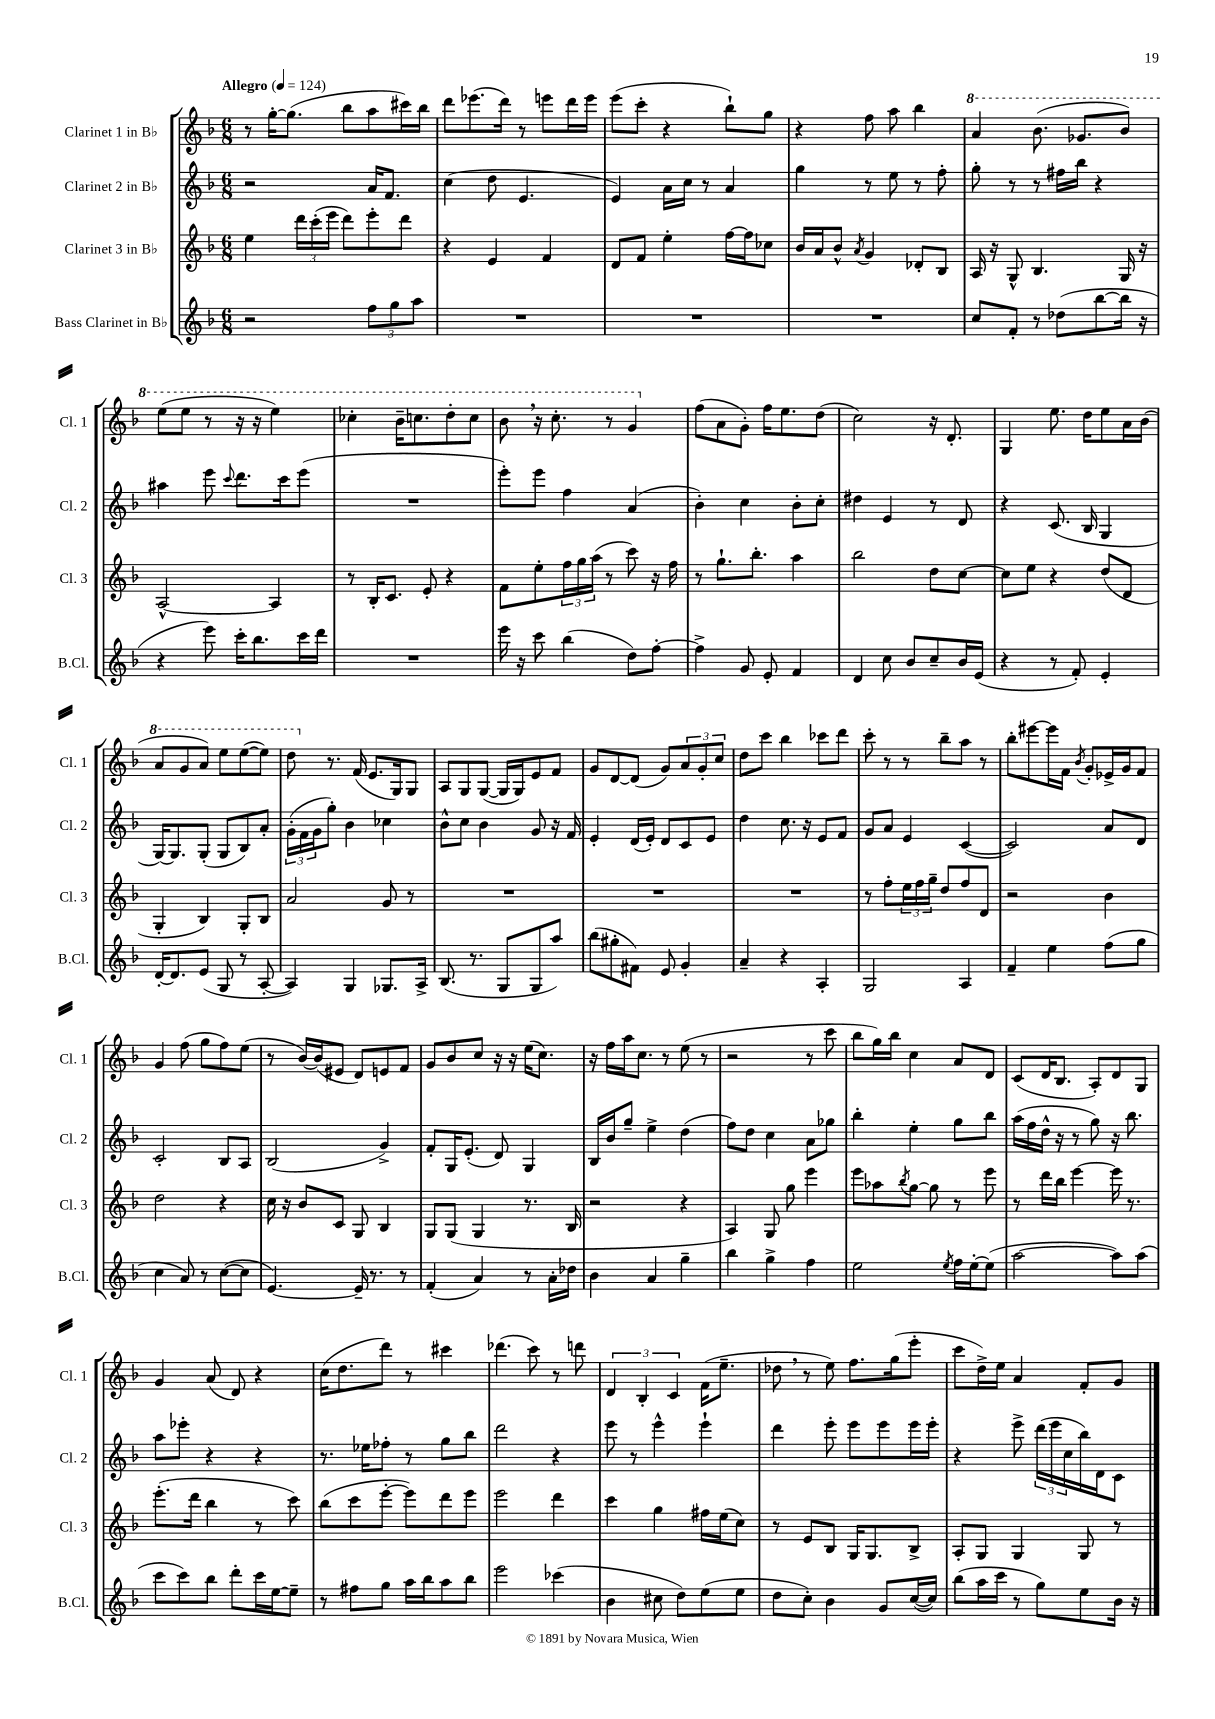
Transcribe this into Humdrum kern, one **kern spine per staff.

**kern	**kern	**kern	**kern
*part4	*part3	*part2	*part1
*staff4	*staff3	*staff2	*staff1
*I"Bass Clarinet in B♭	*I"Clarinet 3 in B♭	*I"Clarinet 2 in B♭	*I"Clarinet 1 in B♭
*I'B.Cl.	*I'Cl. 3	*I'Cl. 2	*I'Cl. 1
*clefG2	*clefG2	*clefG2	*clefG2
*k[b-]	*k[b-]	*k[b-]	*k[b-]
*M6/8	*M6/8	*M6/8	*M6/8
*MM124	*MM124	*MM124	*MM124
=1	=1	=1	=1
!	!	!	!LO:TX:a:B:t=Allegro
2r	4ee\	2r	8r
.	.	.	[16gg'\KL
.	.	.	(8.gg\J]
.	24ddd\LL	.	.
.	(24ccc'\	.	.
.	24eee\JJ	.	.
.	8ddd\L)	.	8bb-\L
12ff\L	8eee'\	16a/KL	8aa\
.	.	8.f/J	.
12gg\	.	.	.
.	8ddd\J	.	16ccc#X\L)
12aa\J	.	.	.
.	.	.	16bb-\JJ
=2	=2	=2	=2
2.r	4r	(4cc\	8ddd\L
.	.	.	(8.eee-X\
.	4e/	8dd\	.
.	.	.	16ddd\Jk)
.	.	4.e/	8r
.	4f/	.	8eeen\L
.	.	.	16ddd\L
.	.	.	16eee\JJ
=3	=3	=3	=3
2.r	8d/L	4e/)	(8eee\L
.	8f/J	.	8ccc'\J
.	4ee'\	16a\LL	4r
.	.	16cc\JJ	.
.	.	8r	.
.	[16ff\LL	4a/	8bb-`\L)
.	16ff\J]	.	.
.	8cc-X\J	.	8gg\J
=4	=4	=4	=4
2.r	16b-/LL	4gg\	4r
.	16a/J	.	.
.	8b-^^/J	.	.
.	8qa/	.	.
.	4g/	8r	8ff\
.	.	8ee\	8aa\
.	8d-X'/L	8r	4bb-\
.	8B-/J	8ff'\	.
=5	=5	=5	=5
*	*	*	*8va
8cc/L	16A/	8gg'\	4aa/
.	16r	.	.
8f'/J	8G^^/	8r	.
8r	4.B-/	8r	(8.bb-\
(8dd-X\L	.	16ff#X\LL	.
.	.	16bb-\JJ	8.gg-X/L
[8bb-\	.	4r	.
16bb-\Jk]	16G/	.	8bb-/J)
16r	16r	.	.
!!LO:LB:g=z
=6	=6	=6	=6
4r	[2A^^/	4aa#X\	(8eee\L
.	.	.	8eee\J
8eee\)	.	8eee\	8r
.	.	8qqccc/	.
16ccc'\KL	.	8.ddd\L	16r
8.bb-\	.	.	16r
.	4A/]	.	4eee\)
.	.	16ccc\k	.
16ccc\L	.	(8eee\J	.
16ddd\JJ	.	.	.
=7	=7	=7	=7
2.r	8r	2.r	4ccc-X'\
.	16B-'/KL	.	.
.	8.c/J	.	.
.	.	.	16bb-~\KL
.	.	.	8.cccn\
.	8e'/	.	.
.	4r	.	8ddd'\
.	.	.	8ccc\J
=8	=8	=8	=8
16eee\	8f\L	8eee'\L)	8bb-,\
16r	.	.	.
8ccc\	8ee'\	8eee\J	16r
.	.	.	8.ccc'\
(4bb-\	24ff\L	4ff\	.
.	24gg\	.	.
.	(24aa\JJ	.	.
.	8r	.	8r
8dd\L)	8ccc\)	(4a/	4gg/
[8ff'\J	16r	.	.
.	16ff\	.	.
=9	=9	=9	=9
*	*	*	*X8va
4ff^\]	8r	4b-'\)	(8ff\L
.	8.gg`\L	.	8a\
8g/	.	4cc\	8g'\J)
.	8.bb-'\J	.	.
8e'/	.	.	16ff\KL
.	.	.	8.ee\
4f/	4aa\	8b-'\L	.
.	.	8cc'\J	(8dd\J
=10	=10	=10	=10
4d/	2bb-\	4dd#X\	2cc\)
8cc\	.	4e/	.
8b-/L	.	.	.
8cc~/	8dd\L	8r	16r
.	.	.	8.d'/
16b-/L	[8cc\J	8d/	.
(16e/JJ	.	.	.
=11	=11	=11	=11
4r	8cc\L]	4r	4G/
.	8ee\J	.	.
8r	4r	(8.c/	8.ee\
8f'/)	.	.	.
.	.	16B-/	16dd\KL
4e'/	(8dd/L	4G/	8ee\
.	8d/J	.	16a\L
.	.	.	(16b-\JJ
!!LO:LB:g=z
=12	=12	=12	=12
*	*	*	*8va
[16d'/KL	4G'/	[16G/KL)	8aa/L
8.d/]	.	8.G/]	.
.	.	.	8gg/
(8e/J	4B-/)	(8G'/J	8aa/J)
8G/	.	8G/L	8eee\L
8r	8G'/L	8B-/)	([8eee\
[8A'/	8B-/J	8a'/J	8eee\J])
=13	=13	=13	=13
4A/])	2a/	(24g'\LL	8ddd\
.	.	24f\	.
.	.	24g\J	.
*	*	*	*X8va
.	.	8gg'\J)	8.r
4G/	.	4b-\	.
.	.	.	(16f/
.	.	.	8.e/L
8.G-X/L	8g/	4cc-X\	.
.	.	.	16G/k)
.	8r	.	8G/J
16A^/Jk	.	.	.
=14	=14	=14	=14
(8.B-/	2.r	8b-^^\L	8A/L
.	.	8cc\J	8G/
8.r	.	.	.
.	.	4b-\	([8G/J
8G/L	.	.	16G/LL]
.	.	.	16G/J)
8G/	.	8g/	8e/
8aa/J)	.	16r	8f/J
.	.	16f/	.
=15	=15	=15	=15
(8bb-\L	2.r	4e'/	8g/L
8gg#X'\	.	.	[8d/
8f#X\J)	.	(16d/LL	(8d/J]
.	.	16e'/JJ)	.
8e/	.	8d/L	8g/L)
4g'/	.	8c/	12a/
.	.	.	12g'/
.	.	8e/J	.
.	.	.	12cc/J
=16	=16	=16	=16
4a~/	2.r	4dd\	8dd\L
.	.	.	8ccc\J
4r	.	8.cc\	4bb-\
.	.	16r	.
4A'/	.	8e/L	8ccc-X\L
.	.	8f/J	8ddd\J
=17	=17	=17	=17
2G/	8r	8g/L	8ccc'\
.	8ff'\L	8a/J	8r
.	24ee\L	4e/	8r
.	24ff\	.	.
.	24gg~\JJ	.	.
.	8dd/L	.	8bb-~\L
4A/	8ff/	([4c/	8aa\J
.	8d/J	.	8r
=18	=18	=18	=18
4f~/	2r	2c/])	8bb-'\L
.	.	.	[8eee#X\
4ee\	.	.	16eee#\L]
.	.	.	16f\JJ
.	.	.	8qb-/
.	.	.	8g'/L
(8ff\L	4b-\	8a/L	16e-X^/L
.	.	.	16g/J
8gg\J	.	8d/J	8f/J
!!LO:LB:g=z
=19	=19	=19	=19
4cc\	2dd\	2c'/	4g/
8a/)	.	.	(8ff\
8r	.	.	8gg\L
([8cc\L	4r	8B-/L	8ff\)
8cc\J]	.	8A/J	(8ee\J
=20	=20	=20	=20
[4.e/)	16cc\	(2B-/	8r
.	16r	.	.
.	8b-/L	.	[16b-/LL)
.	.	.	(16b-/J]
.	8c/J	.	8e#X/J
16e~/]	8G/	.	8d/L)
8.r	.	.	.
.	4B-/	4g^/)	8en/
8r	.	.	8f/J
=21	=21	=21	=21
(4f'/	8G/L	8f'/L	8g/L
.	(8G/J	16G/K	8b-/
.	.	(8.e'/J	.
4a/)	4G/	.	8cc/J
.	.	8d/)	16r
.	.	.	16r
8r	8.r	4G/	(16ee\KL
.	.	.	8.cc\J)
16a'\LL	.	.	.
16dd-X\JJ	16B-/	.	.
=22	=22	=22	=22
4b-\	2r	16B-/LL	16r
.	.	16b-/J	16ff\LL
.	.	8gg~/J	16aa\J
.	.	.	8.cc\J
4a/	.	4ee^\	.
.	.	.	8r
4gg~\	4r	(4dd\	(8ee\
.	.	.	8r
=23	=23	=23	=23
4bb-\	4A/)	8ff\L)	2r
.	.	8dd\J	.
4gg^\	8G/	4cc\	.
.	8gg\	.	.
4ff\	4eee\	8a\L	8r
.	.	8gg-X\J	8ccc\
=24	=24	=24	=24
2ee\	8eee\L	4bb-'\	8bb-\L
.	8aa-X\	.	16gg\L)
.	.	.	16bb-\JJ
.	8qbb-/	.	.
.	[8gg\J	4ee'\	4cc\
.	8gg\]	.	.
8qee/	.	.	.
16ff\LL	8r	8gg\L	8a/L
[16ee'\J	.	.	.
(8ee\J]	8eee\	8bb-\J	8d/J
=25	=25	=25	=25
[2aa\	8r	(16aa\LL	(8c/L
.	.	16ff\	.
.	16ddd\LL	16dd^^\JJ	16d/K
.	16bb-\JJ	16r	8.B-/J
.	[4eee\	8r	.
.	.	8gg\)	8A'/L)
8aa\L])	16eee\]	16r	8d/
.	8.r	8.bb-\	.
(8aa\J	.	.	8G/J
!!LO:LB:g=z
=26	=26	=26	=26
8ccc\L	(8.eee'\L	8aa\L	4g/
8ccc\)	.	8eee-X'\J	.
.	16ddd\Jk	.	.
8bb-\J	4bb-\	4r	(8a/
8ddd'\L	.	.	8d/)
16ccc\L	8r	4r	4r
[16ee\J	.	.	.
8ee~\J]	8ccc\)	.	.
=27	=27	=27	=27
8r	(8bb-\L	8.r	(16cc\KL
.	.	.	8.dd\
8ff#X\L	8ccc\	.	.
.	.	16ee-X\KL	.
8gg\J	[8eee'\J	8ff-X'\J	8ddd\J)
16aa\LL	8eee\L])	8r	8r
16bb-\J	.	.	.
8aa\	8ddd\	8gg\L	4ccc#X\
8bb-\J	8eee\J	8bb-\J	.
=28	=28	=28	=28
2eee\	2eee\	2ddd\	(4.ddd-X\
.	.	.	8ccc\)
(4ccc-X\	4ddd\	4r	8r
.	.	.	8dddn\
=29	=29	=29	=29
4b-\	4ccc\	8eee\	6d/
.	.	8r	.
.	.	.	6B-'/
8cc#X\	4gg\	4eee^^\	.
.	.	.	6c/
8dd\L)	.	.	.
(8ee\	16ff#X\LL	4eee`\	(16f\KL
.	(16ee\J	.	8.ee~\J
8ee\J	8cc\J)	.	.
=30	=30	=30	=30
8dd\L	8r	4ddd\	8dd-X,\
8cc'\J)	8e/L	.	8r
4b-\	8B-/J	8eee'\	8ee\)
.	16G/KL	8eee\L	8.ff\L
.	8.G/	.	.
8g/L	.	8eee\	.
.	.	.	(16gg\k
([16cc/L	8B-^/J	16eee\L	8eee'\J
16cc/JJ])	.	16eee'\JJ	.
=31	=31	=31	=31
(8bb-\L	8A'/L	4r	8ccc\L
16aa\L	8G/J	.	16dd^\L)
16ccc\JJ	.	.	16ee\JJ
8r	4G/	8eee^\	4a/
8gg\L)	.	(24ddd\LL	.
.	.	24eee\	.
.	.	24cc\	.
8ee\	8G/	16bb-\)	8f'/L
.	.	16d\J	.
16b-\Jk	8r	8c\J	8g/J
16r	.	.	.
==	==	==	==
*-	*-	*-	*-
